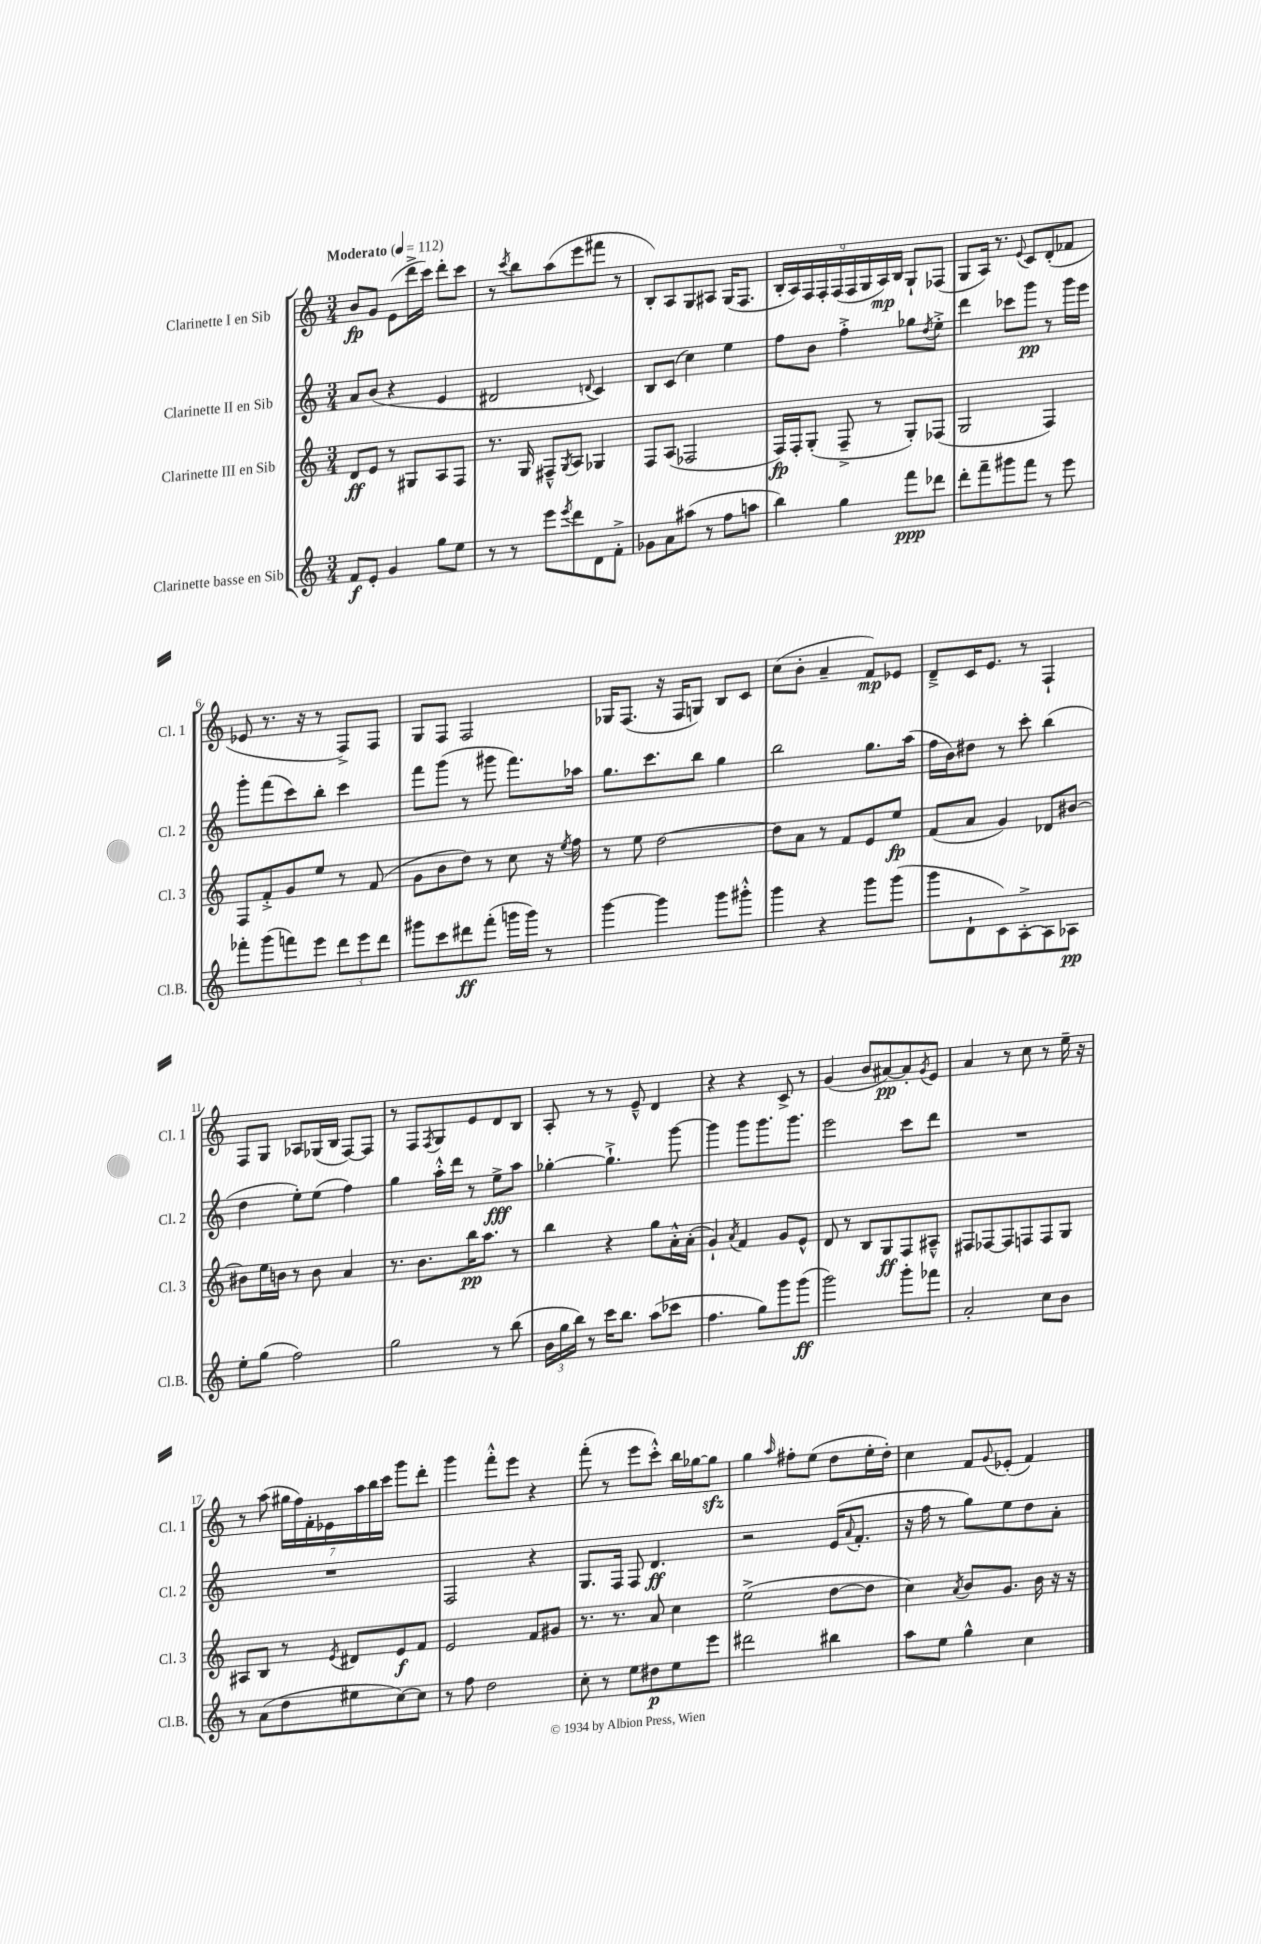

**kern	**dynam	**kern	**dynam	**kern	**dynam	**kern	**dynam
*part4	*part4	*part3	*part3	*part2	*part2	*part1	*part1
*staff4	*staff4	*staff3	*staff3	*staff2	*staff2	*staff1	*staff1
*I"Clarinette basse en Sib	*	*I"Clarinette III en Sib	*	*I"Clarinette II en Sib	*	*I"Clarinette I en Sib	*
*I'Cl.B.	*	*I'Cl. 3	*	*I'Cl. 2	*	*I'Cl. 1	*
*clefG2	*	*clefG2	*	*clefG2	*	*clefG2	*
*k[]	*	*k[]	*	*k[]	*	*k[]	*
*M3/4	*	*M3/4	*	*M3/4	*	*M3/4	*
*MM112	*	*MM112	*	*MM112	*	*MM112	*
=1	=1	=1	=1	=1	=1	=1	=1
!	!	!	!	!	!	!LO:TX:a:B:t=Moderato	!
8f/L	f	8d/L	ff	8a/L	.	8b/L	fp
8e'/J	.	8e/J	.	(8b/J	.	8g/J	.
4g/	.	8r	.	4r	.	(8e\L	.
.	.	8G#X/L	.	.	.	16ddd^\L	.
.	.	.	.	.	.	16ccc\JJ)	.
8gg\L	.	8A/	.	4e/	.	8ddd'\L	.
8ee\J	.	8F/J	.	.	.	8ccc\J	.
=2	=2	=2	=2	=2	=2	=2	=2
8r	.	8.r	.	2d#X/	.	8r	.
.	.	.	.	.	.	8qccc/	.
8r	.	.	.	.	.	8bb\L	.
.	.	16G/	.	.	.	.	.
8eee\L	.	8F#X~^^/L	.	.	.	(8aa\	.
8qeee/	.	8qG/	.	.	.	.	.
8ddd\	.	8A/J	.	.	.	8eee\	.
.	.	.	.	8qqdn/	.	.	.
8d\	.	4G-X/	.	4c/)	.	8fff#X\J	.
8f'^\J	.	.	.	.	.	8r	.
=3	=3	=3	=3	=3	=3	=3	=3
8g-X\L	.	8F/L	.	8B/L	.	8B'/L)	.
8a\	.	(8A/J	.	(8c/J	.	8A/	.
(8aa#X\J	.	2F-X/	.	4cc\)	.	8G/	.
8r	.	.	.	.	.	8A#X/J	.
8ff\L	.	.	.	4ee\	.	(16G/KL	.
.	.	.	.	.	.	8.F/J	.
8aan\J	.	.	.	.	.	.	.
=4	=4	=4	=4	=4	=4	=4	=4
4bb\)	.	16F/LL)	fp	8ff\L	.	18B'/LL	.
.	.	.	.	.	.	18A/)	.
.	.	16F'/J	.	.	.	.	.
.	.	.	.	.	.	18F/	.
.	.	(8G'/J	.	8b\J	.	.	.
.	.	.	.	.	.	18F'/	.
.	.	.	.	.	.	(18F/	.
4gg\	.	8F~^/	.	4ff'^\	.	.	.
.	.	.	.	.	.	18F/	.
.	.	.	.	.	.	18G/	.
.	.	8r	.	.	.	.	.
.	.	.	.	.	.	18A/)	mp
.	.	.	.	.	.	18B/JJ	.
8fff\L	ppp	8G'/L)	.	8gg-X\L	.	8G`/L	.
.	.	.	.	8qdd/	.	.	.
8ddd-X\J	.	(8F-X/J	.	8ee'^\J	.	(8F-X/J	.
=5	=5	=5	=5	=5	=5	=5	=5
8ddd'\L	.	2G/	.	4ddd\	.	8G/L	.
8fff~\	.	.	.	.	.	16A/Jk)	.
.	.	.	.	.	.	8.r	.
8ggg#X\	.	.	.	8ccc-X\L	.	.	.
.	.	.	.	.	.	8qqe/	.
8fff\J	.	.	.	8ggg\J	pp	8c/L	.
8r	.	4F/)	.	8r	.	(8d'/	.
8eee\	.	.	.	16ggg\LL	.	8f-X/J	.
.	.	.	.	16eee\JJ	.	.	.
!!LO:LB:g=z
=6	=6	=6	=6	=6	=6	=6	=6
8fff-X'\L	.	8F/L	.	8ggg'\L	.	8e-X/	.
(8ggg\	.	8f'^/	.	(8fff\	.	8.r	.
8fffn\)	.	8g/	.	8ccc\)	.	.	.
.	.	.	.	.	.	16r	.
8eee\J	.	8ee/J	.	8bb'\J	.	8r	.
12ddd\L	.	8r	.	4ccc\	.	8F^/L)	.
12eee\	.	.	.	.	.	.	.
.	.	(8f/	.	.	.	8F/J	.
12ddd\J	.	.	.	.	.	.	.
=7	=7	=7	=7	=7	=7	=7	=7
8ggg#X\L	.	8g\L	.	8fff\L	.	8G/L	.
8ccc\	.	8b\	.	(8ggg\J	.	8F/J	.
8ddd#X\	ff	8dd\J)	.	8r	.	2F/	.
(8fff'\J	.	8r	.	8ggg#X\	.	.	.
16gggn\LL	.	8cc\	.	8.fff\L)	.	.	.
16ggg\JJ)	.	.	.	.	.	.	.
8r	.	16r	.	.	.	.	.
.	.	8qee/	.	.	.	.	.
.	.	16ff\	.	16aa-X\Jk	.	.	.
=8	=8	=8	=8	=8	=8	=8	=8
[4ggg\	.	8r	.	8.gg\L	.	16G-X/KL	.
.	.	.	.	.	.	(8.F/J	.
.	.	8ee\	.	.	.	.	.
.	.	.	.	8.ccc\	.	.	.
4ggg\]	.	[2dd\	.	.	.	16r	.
.	.	.	.	.	.	16F/KL	.
.	.	.	.	8bb\J	.	8Gn/J)	.
8ggg\L	.	.	.	4gg\	.	8B/L	.
8ggg#X'^^\J	.	.	.	.	.	8c/J	.
=9	=9	=9	=9	=9	=9	=9	=9
4ggg\	.	8dd\L]	.	2bb\	.	(8cc\L	.
.	.	8a\J	.	.	.	8b'\J	.
4r	.	8r	.	.	.	4a~/	.
.	.	8f/L	.	.	.	.	.
8ggg\L	.	8e/	.	8.gg\L	.	8f/L)	mp
(8ggg\J	.	8ee/J	fp	.	.	8e-X/J	.
.	.	.	.	(16aa\Jk	.	.	.
=10	=10	=10	=10	=10	=10	=10	=10
8ggg\L	.	(8f/L	.	16ff\LL	.	8d~^/L	.
.	.	.	.	16b\J)	.	.	.
8d`\	.	8a/J	.	8dd#X\J	.	16c/K	.
.	.	.	.	.	.	8.e/J	.
8c\)	.	4g/)	.	8r	.	.	.
[8A'^\	.	.	.	8ccc'\	.	8r	.
8A\]	.	8d-X/L	.	(4bb\	.	4F`/	.
8A-X\J	pp	[8b#X/J	.	.	.	.	.
!!LO:LB:g=z
=11	=11	=11	=11	=11	=11	=11	=11
8ee'\L	.	8b#X\L]	.	4dd\	.	8F/L	.
(8gg\J	.	16ee\L	.	.	.	8G/J	.
.	.	16bn\JJ	.	.	.	.	.
2ff\)	.	8r	.	8ee'\L)	.	8A-X/L	.
.	.	8b\	.	(8ee\J	.	(16G-X/L	.
.	.	.	.	.	.	16B/JJ	.
.	.	4a/	.	4ff\)	.	[8F/L)	.
.	.	.	.	.	.	8F/J]	.
=12	=12	=12	=12	=12	=12	=12	=12
2gg\	.	8.r	.	4gg\	.	8r	.
.	.	.	.	.	.	8F/L	.
.	.	8.b\L	.	.	.	.	.
.	.	.	.	.	.	8qF/	.
.	.	.	.	16aa'^^\LL	.	8G/	.
.	.	.	.	16ddd\JJ	.	.	.
.	.	16bb\K	pp	8r	.	8e/	.
.	.	8.aa\J	.	.	.	.	.
8r	.	.	.	8ee^\L	fff	8d/	.
(8bb\	.	8r	.	8aa\J	.	8B/J	.
=13	=13	=13	=13	=13	=13	=13	=13
24b\LL	.	4bb\	.	[4gg-X'\	.	8A'/	.
24gg\	.	.	.	.	.	.	.
24bb\JJ)	.	.	.	.	.	.	.
8r	.	.	.	.	.	8r	.
16ccc\KL	.	4r	.	4.gg-`^\]	.	8r	.
8.bb\J	.	.	.	.	.	.	.
.	.	.	.	.	.	8e~^^/	.
(8aa\L	.	8gg\L	.	.	.	4d/	.
8ccc-X\J	.	16a'^^\L	.	[8ggg\	.	.	.
.	.	(16a'\JJ	.	.	.	.	.
=14	=14	=14	=14	=14	=14	=14	=14
4.ff\	.	4g`/)	.	4ggg\]	.	4r	.
.	.	8qa/	.	.	.	.	.
.	.	4f/	.	8ggg\L	.	4r	.
8gg\L)	.	.	.	8.ggg\	.	.	.
8ggg\	.	8g/L	.	.	.	8c^/	.
.	.	.	.	8.ggg\J	.	.	.
(8ggg\J	ff	8e^^/J	.	.	.	8r	.
=15	=15	=15	=15	=15	=15	=15	=15
2ggg\)	.	8d/	.	2eee\	.	(4g/	.
.	.	8r	.	.	.	.	.
.	.	8B/L	.	.	.	8b/L	.
.	.	8G/	ff	.	.	[8a#X/)	pp
8ggg'\L	.	8F/	.	8ccc\L	.	8a#'/]	.
.	.	.	.	.	.	8qg/	.
8fff-X\J	.	8A#X~^^/J	.	8ddd\J	.	8e/J	.
=16	=16	=16	=16	=16	=16	=16	=16
2a'/	.	8F#X/L	.	2.r	.	4a/	.
.	.	[8F-X/	.	.	.	.	.
.	.	8F-/]	.	.	.	8r	.
.	.	8Fn/	.	.	.	8cc\	.
8cc\L	.	8F/	.	.	.	8r	.
8b\J	.	8G/J	.	.	.	16ee~\	.
.	.	.	.	.	.	16r	.
!!LO:LB:g=z
=17	=17	=17	=17	=17	=17	=17	=17
8r	.	8A#X/L	.	2.r	.	8r	.
(8a\L	.	8B/J	.	.	.	(8aa\	.
8dd\	.	8r	.	.	.	28gg#X\LL	.
.	.	.	.	.	.	28ff\)	.
.	.	.	.	.	.	28f'\	.
.	.	.	.	.	.	28e-X\	.
.	.	8qe/	.	.	.	.	.
8ee#X\	.	8d#X/L	.	.	.	.	.
.	.	.	.	.	.	28aa\	.
.	.	.	.	.	.	28bb\	.
.	.	.	.	.	.	28ccc\JJ	.
[8cc\)	.	8e/	f	.	.	8ggg\L	.
8cc\J]	.	8f/J	.	.	.	8ddd'\J	.
=18	=18	=18	=18	=18	=18	=18	=18
8r	.	2e/	.	2F/	.	4ggg\	.
8ff\	.	.	.	.	.	.	.
2dd\	.	.	.	.	.	8fff'^^\L	.
.	.	.	.	.	.	8eee\J	.
.	.	8f/L	.	4r	.	4r	.
.	.	8g#X/J	.	.	.	.	.
=19	=19	=19	=19	=19	=19	=19	=19
8cc'\	.	8.r	.	8.G/L	.	(8fff'\	.
8r	.	.	.	.	.	8r	.
.	.	8.r	.	16F/Jk	.	.	.
8ee\L	.	.	.	8F/	.	8eee\L	.
8dd#X\	p	8a/	.	4.d/	ff	8ccc'^^\J)	.
8ee\	.	4cc\	.	.	.	16bb\LL	.
.	.	.	.	.	.	[16gg-X\J	.
8eee\J	.	.	.	.	.	8gg-zz\J]	.
=20	=20	=20	=20	=20	=20	=20	=20
2ddd#X\	.	(2ee^\	.	2r	.	4gg\	.
.	.	.	.	.	.	16qqaa/	.
.	.	.	.	.	.	8ff#X'\L	.
.	.	.	.	.	.	(8ee\J	.
4bb#X\	.	[8dd\L	.	(16e/KL	.	8dd\L	.
.	.	.	.	8qqa/	.	.	.
.	.	.	.	8.f'/J	.	.	.
.	.	8dd\J]	.	.	.	16ee'\L	.
.	.	.	.	.	.	16dd'\JJ)	.
=21	=21	=21	=21	=21	=21	=21	=21
8aa\L	.	4cc\)	.	16r	.	4cc\	.
.	.	.	.	16ff\	.	.	.
8ee\J	.	.	.	8r	.	.	.
.	.	8qa/	.	.	.	.	.
4gg^^\	.	8b/L	.	8gg\L)	.	8f/L	.
.	.	.	.	.	.	8qqg/	.
.	.	8.g/J	.	8ee\	.	(8e-X'/J	.
4cc\	.	.	.	8dd\	.	4f/)	.
.	.	16b\	.	.	.	.	.
.	.	16r	.	8a'\J	.	.	.
.	.	16r	.	.	.	.	.
==	==	==	==	==	==	==	==
*-	*-	*-	*-	*-	*-	*-	*-
